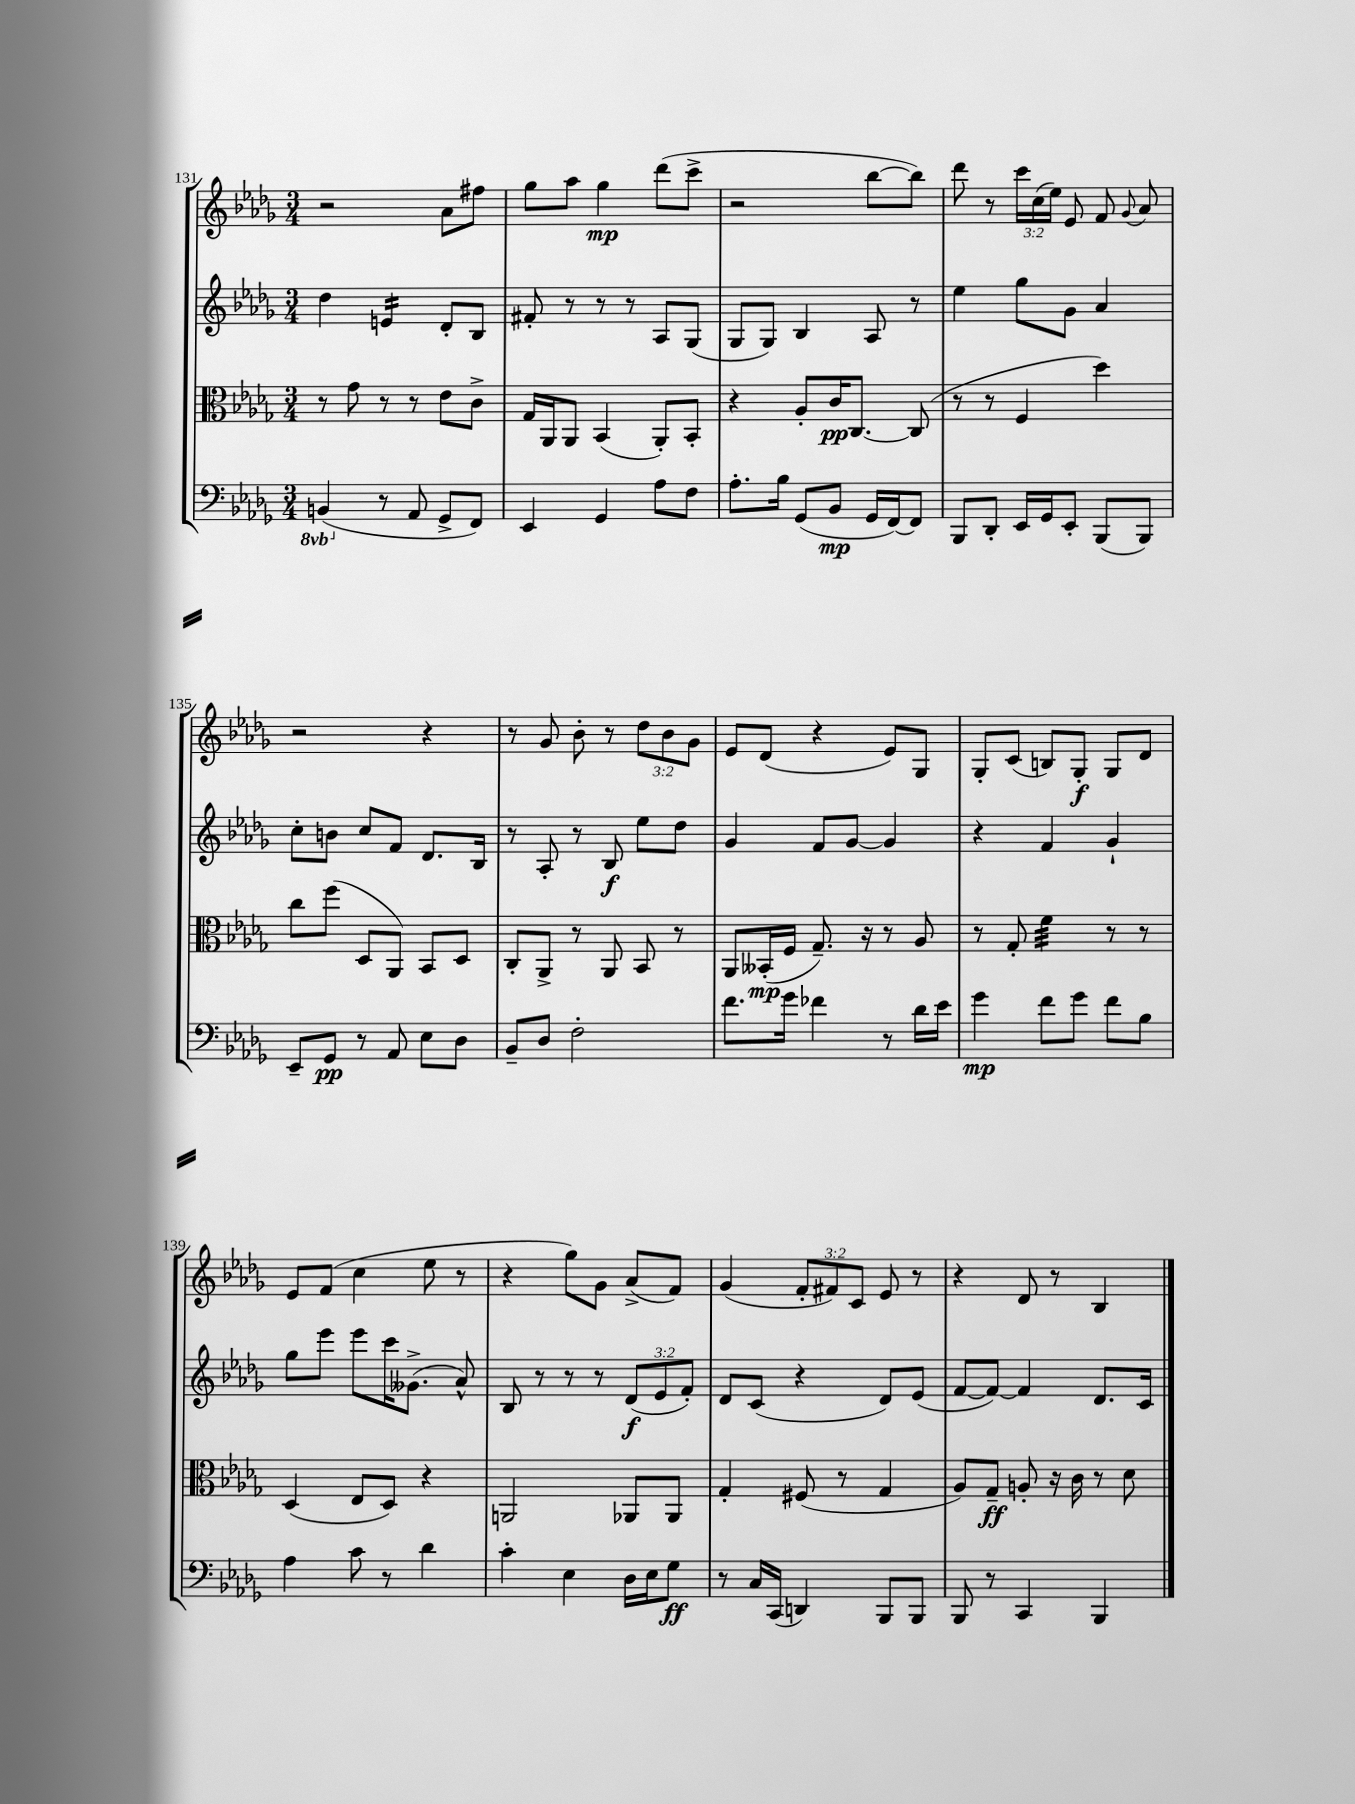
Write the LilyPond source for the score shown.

<<
\new StaffGroup <<
\new Staff = "s0" {
    \clef treble \key des \major \numericTimeSignature \time 3/4 \override Staff.TupletNumber.text = #tuplet-number::calc-fraction-text
    \autoBeamOff r2 aes'8[ fis''8] |
    ges''8[ aes''8] ges''4\mp des'''8[( c'''8]-> |
    r2 bes''8[~ bes''8]) |
    des'''8 r8 \tuplet 3/2 { c'''16[ c''16( ees''16]) } ees'8 f'8 \appoggiatura { ges'8 } aes'8 |
    r2 r4 |
    r8 ges'8 bes'8-. r8 \tuplet 3/2 { des''8[ bes'8 ges'8] } |
    ees'8[ des'8]( r4 ees'8[) ges8] |
    ges8[-. c'8]( b8[) ges8]-.\f ges8[ des'8] |
    ees'8[ f'8]( c''4 ees''8 r8 |
    r4 ges''8[) ges'8] aes'8[->( f'8]) |
    ges'4( \tuplet 3/2 { f'8[-. fis'8) c'8] } ees'8 r8 |
    r4 des'8 r8 bes4 \bar "|." |
}
\new Staff = "s1" {
    \clef treble \key des \major \numericTimeSignature \time 3/4 \override Staff.TupletNumber.text = #tuplet-number::calc-fraction-text
    \autoBeamOff des''4 e'4:16 des'8[-. bes8] |
    fis'8-. r8 r8 r8 aes8[ ges8]( |
    ges8[ ges8]) bes4 aes8 r8 |
    ees''4 ges''8[ ges'8] aes'4 |
    c''8[-. b'8] c''8[ f'8] des'8.[ bes16] |
    r8 aes8-. r8 bes8\f ees''8[ des''8] |
    ges'4 f'8[ ges'8]~ ges'4 |
    r4 f'4 ges'4-! |
    ges''8[ ees'''8] ees'''8[ c'''16 geses'8.]->( aes'8-^) |
    bes8 r8 r8 r8 \tuplet 3/2 { des'8[\f( ees'8 f'8]-.) } |
    des'8[ c'8]( r4 des'8[) ees'8]( |
    f'8[~ f'8]~) f'4 des'8.[ c'16] \bar "|." |
}
\new Staff = "s2" {
    \clef alto \key des \major \numericTimeSignature \time 3/4
    \autoBeamOff r8 ges'8 r8 r8 ees'8[ c'8]-> |
    ges16[ aes,16 aes,8] bes,4( aes,8[-.) bes,8]-. |
    r4 aes8[-. c'16\pp c8.]~ c8( |
    r8 r8 f4 des''4) |
    c''8[ f''8]( des8[ aes,8]) bes,8[ des8] |
    c8[-. aes,8]-> r8 aes,8 bes,8 r8 |
    aes,8[ beses,16-.\mp( f16] ges8.--) r16 r8 aes8 |
    r8 ges8-. f'4:32 r8 r8 |
    des4( ees8[ des8]) r4 |
    a,2 aes,8[ aes,8] |
    ges4-. fis8( r8 ges4 |
    aes8[) ges8]--\ff a8-. r16 c'16 r8 des'8 \bar "|." |
}
\new Staff = "s3" {
    \clef bass \key des \major \numericTimeSignature \time 3/4 \set Staff.ottavationMarkups = #ottavation-simple-ordinals
    \autoBeamOff \ottava #-1 b,,4( \ottava #0 r8 aes,8 ges,8[-> f,8]) |
    ees,4 ges,4 aes8[ f8] |
    aes8.[-. bes16] ges,8[( bes,8]\mp ges,16[ f,16~) f,8] |
    bes,,8[ des,8]-. ees,16[ ges,16 ees,8]-. bes,,8[( bes,,8]) |
    ees,8[-- ges,8]\pp r8 aes,8 ees8[ des8] |
    bes,8[-- des8] f2-. |
    f'8.[ ges'16] fes'4 r8 des'16[ ees'16] |
    ges'4\mp f'8[ ges'8] f'8[ bes8] |
    aes4 c'8 r8 des'4 |
    c'4-. ees4 des16[ ees16 ges8]\ff |
    r8 c16[ c,16]( d,4) bes,,8[ bes,,8] |
    bes,,8 r8 c,4 bes,,4 \bar "|." |
}
>>
>>
\layout { \context { \Score currentBarNumber = #131 } }
